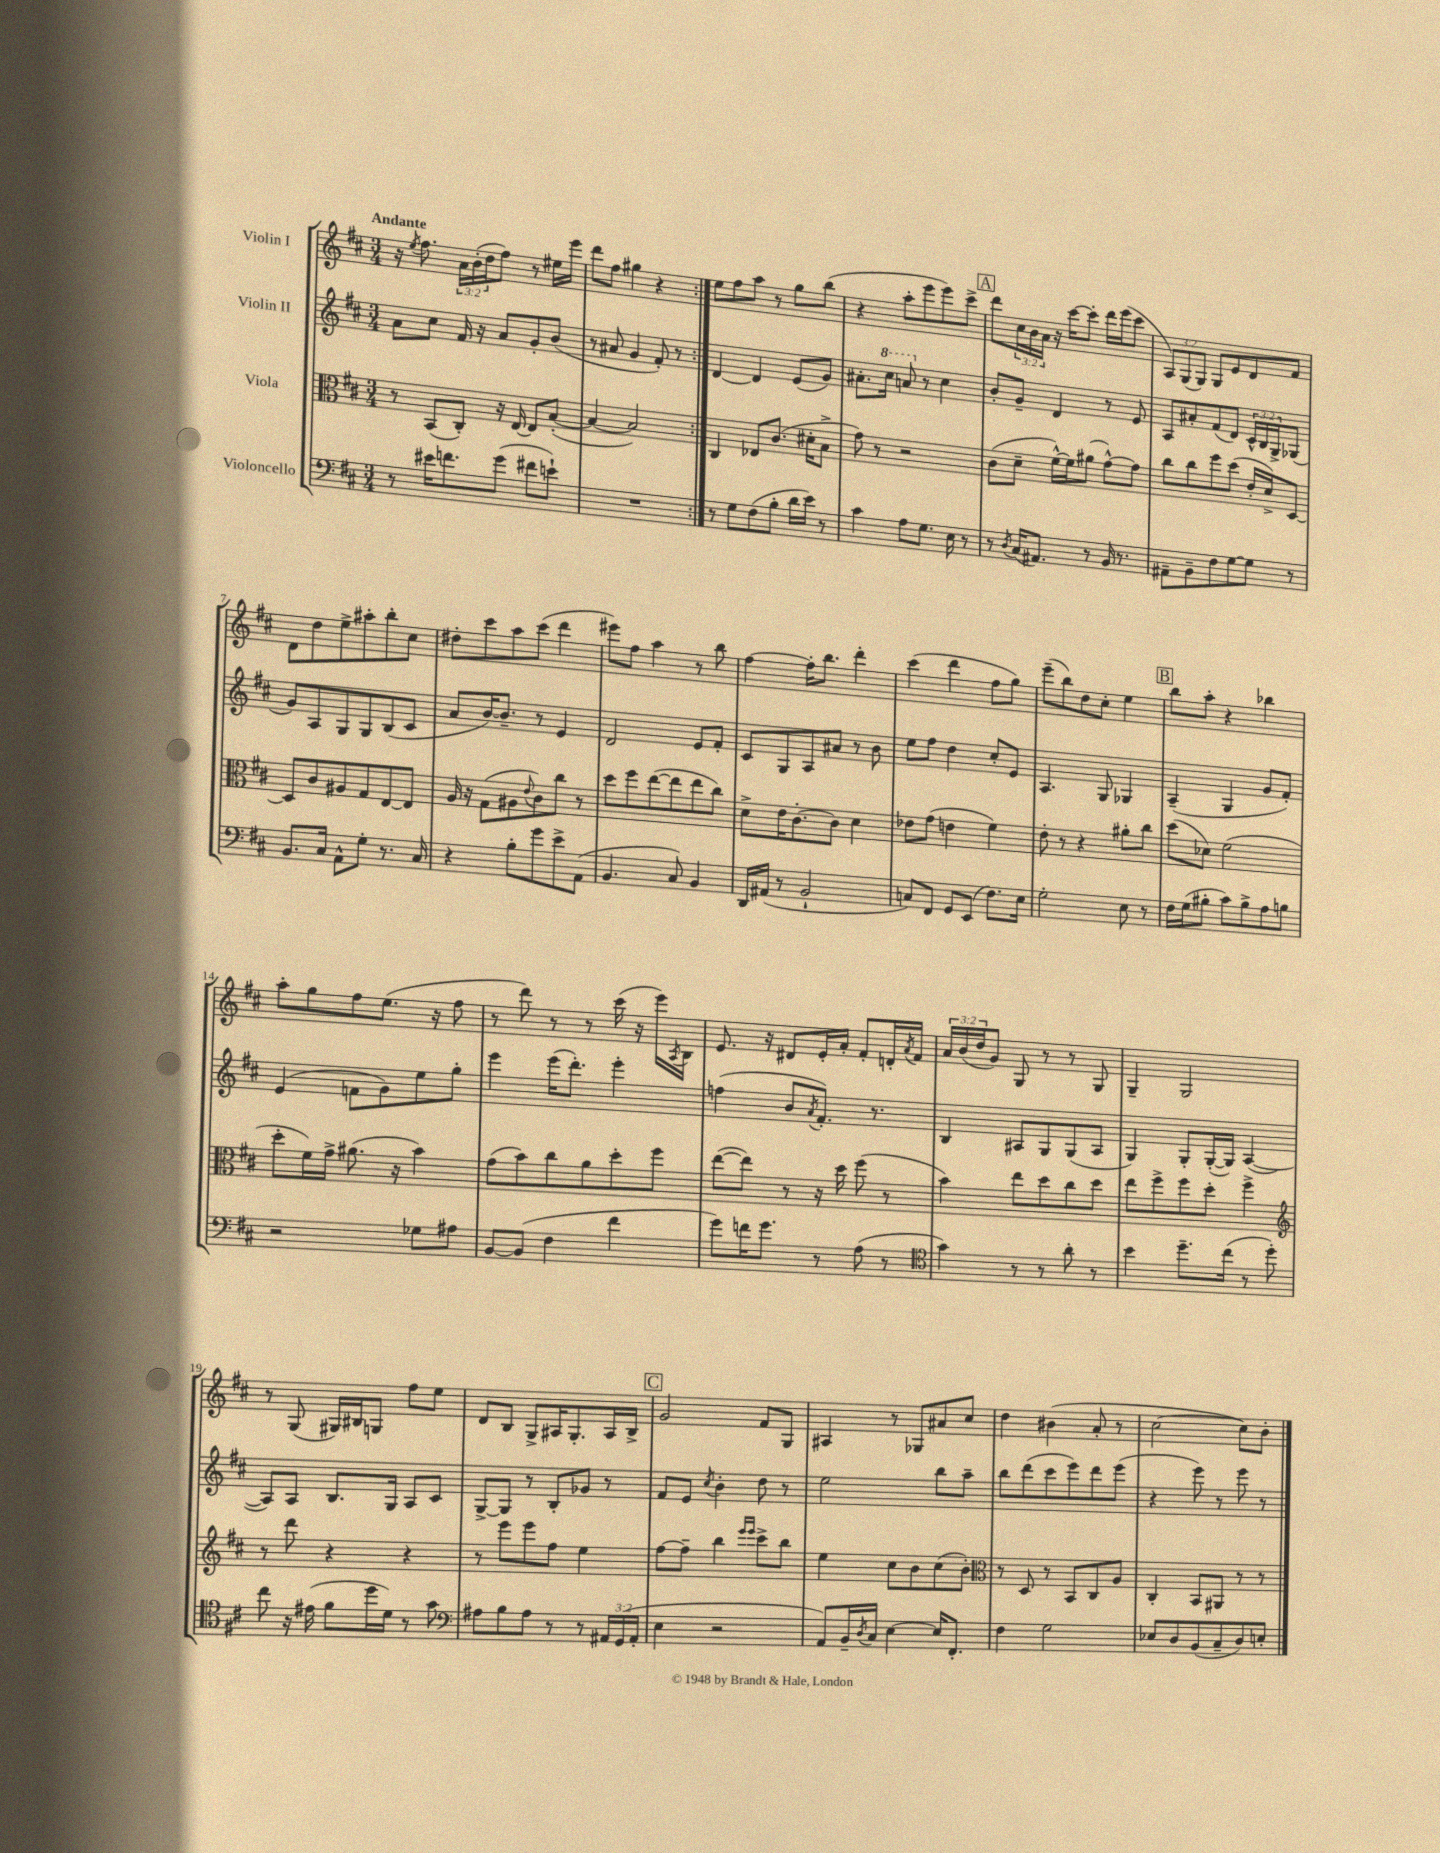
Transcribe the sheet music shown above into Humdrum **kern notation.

**kern	**kern	**kern	**kern
*staff4	*staff3	*staff2	*staff1
*clefF4	*clefC3	*clefG2	*clefG2
*k[f#c#]	*k[f#c#]	*k[f#c#]	*k[f#c#]
*M3/4	*M3/4	*M3/4	*M3/4
8r	8r	8a\L	16r
.	.	.	8qee/
.	.	.	8.ff#\
16e#\LK	(8BB/L	8cc#\J	.
8.f\	.	.	.
.	8C#'/J)	16f#/	24a\LL
.	.	.	(24b'\
.	.	16r	.
.	.	.	24dd\J
(8g\J	16r	8a/L	8ff#\J)
.	[16E/	.	.
8f#\L	8E/]L	8g'/	8r
8e`\J)	([8B'/J	(8b/J	16ee#\LL
.	.	.	16eee\JJ
=	=	=	=
2.r	4B/_	8r	8ddd\L
.	.	8a#/	8ff#\J
.	2B/])	4g/	4gg#\
.	.	8f#'/)	4r
.	.	8r	.
=:|!	=:|!	=:|!	=:|!
8r	4C#/	[4d/	8ee\L
8G\L	.	.	8ff#\
(8F#\	8E-/L	4d/]	8aa\J
8B'\J	(8.c#/J	.	8r
16d\LL	.	(8e/L	8gg\L
16e\JJ)	16d#'\LK	.	.
8r	8B^\J	8g/J)	(8bb\J
=	=	=	=
4c#\	8g\)	8.a#'\L	4r
.	8r	.	.
.	.	16ccc#\Jk	.
8A\L	2r	8aa/	8aa'\L
8.G\J	.	8r	8eee\
.	.	4cc#\	8eee\)
16E\	.	.	.
8r	.	.	8ccc#^\J
=	=	=	=
8r	(8c#\L	8b'/L	8ddd\L
8qD/	.	.	.
(16C#/LK	8d~\J	8g~/J	24cc#\L
.	.	.	24b\
8.AA#/J)	.	.	.
.	.	.	24a\JJ
.	[16f#^^\LL)	4d/	16r
.	16f#\]J	.	[16ccc#\LK
8r	(8a#\J	.	8ccc#'\]J
16BB/	[8g^^\L)	8r	16ddd\LL
8.r	.	.	(16eee\J
.	8g\]J	8e/	8ccc#\J
=	=	=	=
8AA#~\L	8cc#\L	8A/L	12A/L)
.	.	.	(12G/
8BB~\	8cc#\	8a#'/	.
.	.	.	12G/J)
8F#\	8ff#\	(8f#/	8G/L
[8G\	(8dd\J	8d/J)	8e/
8G\]J	16e'/LL	24c#^^/LL	8d/
.	.	24B/	.
.	16d^/J)	.	.
.	.	24G^/J	.
8r	[8D/J	(8G-/J	8f#/J
=	=	=	=
8.BB/L	8D/]L	8g/L)	8d\L
.	8c#/	8A/	8dd\
16C#/Jk	.	.	.
8AA^^\L	8A#/	8G/	8ee^\
8G'\J	8G/	8G/	8aa#'\
8.r	[8E/	(8B/	8bb'\
.	8E/]J	8c#/J	8cc#\J
16C#/	.	.	.
=	=	=	=
4r	16A/	8a/L	8dd#'\L
.	16r	.	.
.	(8G\L	[16b/K)	8ccc#\
.	.	8.b~/]J	.
8B'\L	8A#\	.	8aa\
.	8qqe/	.	.
8g\	8c#\)	8r	(8ccc#\J
8e^\	8cc#\J	4e/	4ddd\
(8AA\J	8r	.	.
=	=	=	=
4.BB/	8dd\L	2d/	8eee#\L)
.	8ff#\	.	8ff#\J
.	([8ee\	.	4aa\
8C#/)	8ee\]	.	.
4BB/	8ee\	8e/L	8r
.	8cc#\J)	8f#'/J	8bb\
=	=	=	=
16DD/LL	8d^\L	8c#/L	[4ff#\
(16AA#/JJ	.	.	.
8r	16e\K	8G/	.
.	[8.c#'\	.	.
2BB`/	.	8A/	16ff#'\]LK
.	.	.	8.bb\J
.	8c#\]J	8a#/J	.
.	4d\	8r	4ddd'\
.	.	8b\	.
=	=	=	=
8C/L)	8e-\L	8ee\L	(4ccc#\
8FF#/J	(8g\J	8ff#\J	.
8GG/L	4e\	4dd\	4ddd\
(8EE/J	.	.	.
8.F#\L)	4f#\)	8cc#'/L	8ff#\L
.	.	8e/J	8gg\J)
16E\Jk	.	.	.
=	=	=	=
2G'\	8e'\	4.A/	(8eee~\L
.	8r	.	8bb\)
.	4r	.	8dd\
.	.	8G/	8cc#'\J
8E\	8a#'\L	4G-/	4ee\
8r	8cc#\J	.	.
=	=	=	=
16F#\LL	(8dd\L	(4A~/	8bb\L
(16G\J	.	.	.
8B#'\J	8d-\J)	.	8aa'\J
8c#\L)	(2f#\	4G/	4r
8B#^\	.	.	.
8A\	.	8g/L	4bb-\
8B\J	.	8f#'/J)	.
=	=	=	=
2r	8dd'\L	(4e/	8aa'\L
.	16f#\L)	.	8gg\
.	16g^\JJ	.	.
.	(8.a#\	8f\L	8ff#\
.	.	8g\)	(8.ee\J
.	16r	.	.
8G-\L	4b\)	8ee\	.
.	.	.	16r
8A#\J	.	8gg'\J	8ff#\
=	=	=	=
[8BB/L	(8g\L	4eee\	8r
(8BB/]J	8b\)	.	8ddd\)
4F#\	8cc#\	(16eee\LK	8r
.	.	8.ddd'\J)	.
.	8a\	.	8r
4f#\	8dd'\	4eee'\	(16ccc#\
.	.	.	16r
.	8ff#\J	.	16eee\LL)
.	.	.	8qA/
.	.	.	16B\JJ
=	=	=	=
8g\L)	([8ee\L	(4ff\	8.e/
16f\K	8ee\]J)	.	.
8.g\J	.	.	16r
.	8r	8b/L	8d#/L
.	.	8qa/	.
8r	16r	8.f#'/J)	16e'/L
.	16dd\	.	16a'/JJ
(8A\	(8ff#\	.	8f#'/L
.	.	8.r	.
8r	8r	.	16d'/L
.	.	.	8qa/
.	.	.	16f#/JJ
=	=	=	=
*clefC4	*	*	*
4g\)	4b\)	4B/	24a/LL
.	.	.	(24b/
.	.	.	24dd/J
.	.	.	8g/J)
8r	8ee\L	8A#/L	8G/
8r	8dd\	8G/	8r
8a'\	8cc#\	(8G/	8r
8r	8dd\J	8A#/J	8G/
=	=	=	=
4b\	8ee\L	4G/)	4G~/
.	8ff#^\	.	.
8.dd~\L	8ff#\	8G'/L	2G/
.	8dd'\J	([16G'/L	.
(16cc#\Jk	.	16G/]JJ)	.
8r	4ff#^\	([4A/	.
8dd'\)	.	.	.
=	=	=	=
*	*clefG2	*	*
8cc#\	8r	8A/]L)	8r
16r	8ddd\	8A/J	(8G/
(16e#\	.	.	.
8f#\L	4r	8.B/L	16G#/LL)
.	.	.	16B#/J
16dd\L	.	.	8G/J
16d\JJ)	.	16G/Jk	.
8r	4r	8A/L	8ff#\L
8g\	.	8c#/J	8ee\J
=	=	=	=
*clefF4	*	*	*
8A#\L	8r	[8G^/L	8d/L
8B\	8eee\L	8G/]J	8B/J
8A#\J	8eee\	8r	8G^/L
8r	8ff#\J	8B'/L	16A#/K
.	.	.	8.G'/
8r	4ee\	8g-/J	.
24AA#/LL	.	8r	16A#/L
(24GG/	.	.	.
.	.	.	16B^/JJ
24AA#'/JJ	.	.	.
=	=	=	=
4E\	[8ff#\L	8f#/L	2g/
.	8ff#~\]J	8e/J	.
.	.	8qcc#/	.
2r	4bb\	4b'\	.
.	16qqeee/LL	.	.
.	16qqeee/JJ	.	.
.	8ccc#^\L	8dd\	8f#/L
.	8bb\J	8r	8G/J
=	=	=	=
8AA/L)	4ee\	2ee\	4A#/
16BB~/L	.	.	.
8qD/	.	.	.
16C#/JJ	.	.	.
[4E\	8cc#\L	.	8r
.	8b\	.	8G-/L
16E/]LK	(8cc#\	8bb\L	8a#/
8.FF#'/J	.	.	.
.	8b'\J)	8aa~\J	8cc#/J
=	=	=	=
*	*clefC3	*	*
4F#\	8r	8bb\L	4dd\
.	8D/	(8ddd\	.
2G\	8r	8ccc#\	(4b#\
.	8BB/L	8eee\)	.
.	8C#/	8ddd\	8a'/
.	8A/J	(8eee\J	8r
=	=	=	=
8E-/L	4C#'/	4r	[2cc#\
8D/	.	.	.
(8BB/	8BB/L	8eee\)	.
8C#~/	8AA#/J	8r	.
8D/)	8r	8eee\	8cc#\]L)
8E'/J	8r	8r	8b'\J
==	==	==	==
*-	*-	*-	*-
